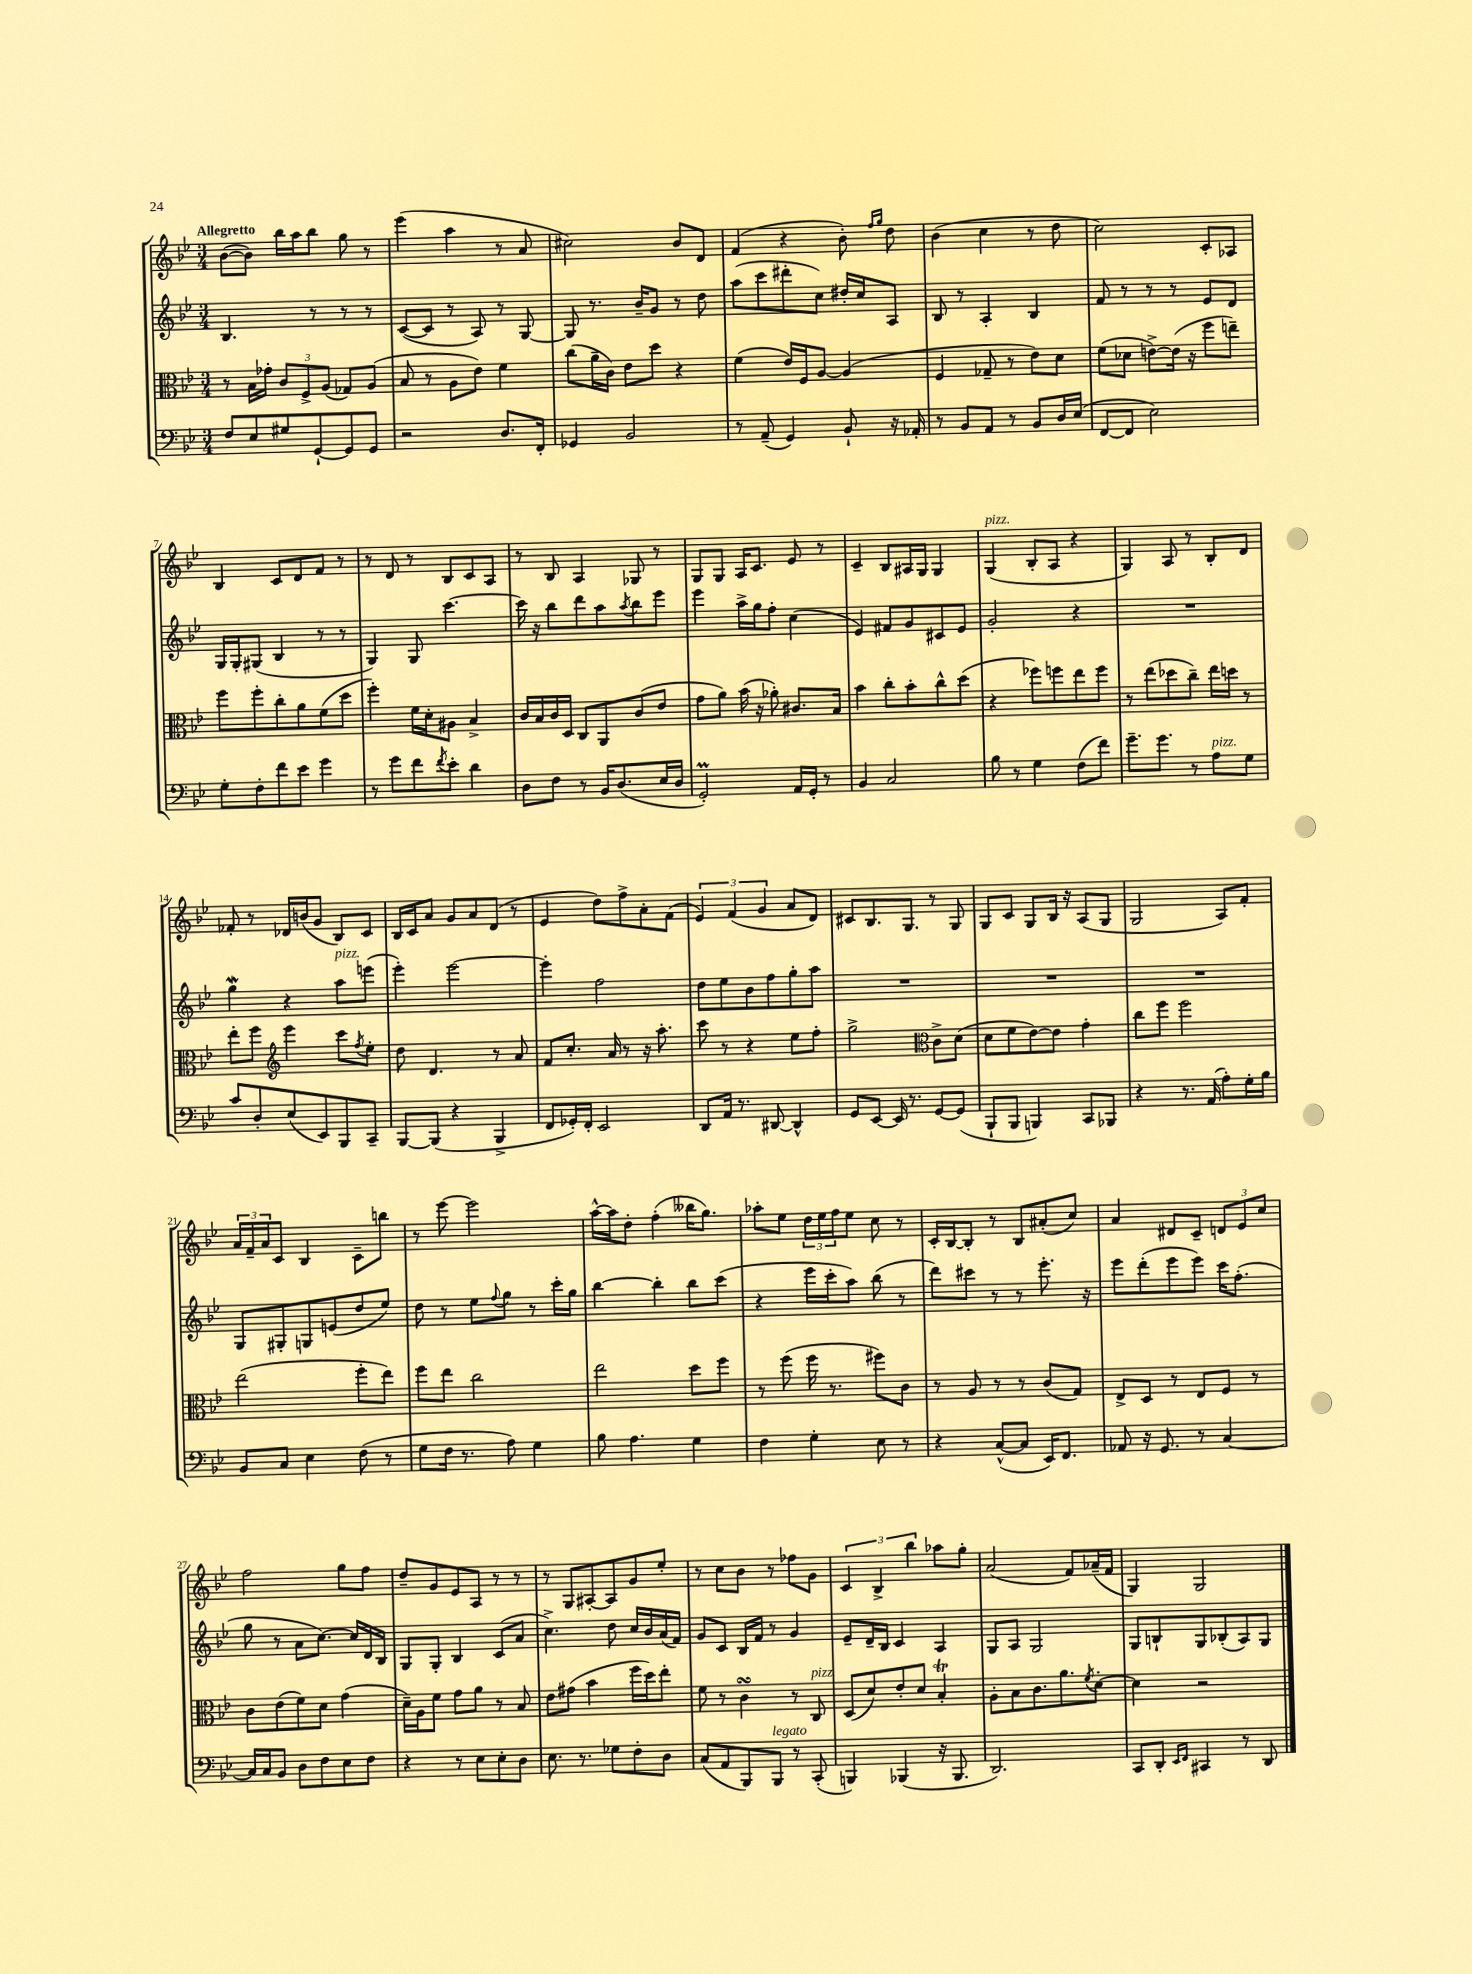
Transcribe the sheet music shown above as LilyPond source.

<<
\new StaffGroup <<
\new Staff = "s0" {
    \clef treble \key bes \major \numericTimeSignature \time 3/4 \tempo "Allegretto"
    bes'8~( bes'8) bes''16 a''16 bes''8 g''8 r8 |
    ees'''4( a''4 r8 a'8 |
    cis''2) bes'8 d'8 |
    f'4( r4 bes'8-.) \grace { f''16 g''16 } d''8 |
    bes'4( c''4 r8 d''8 |
    c''2) c'8-. aes8 |
    bes4 c'8 d'8 f'8 r8 |
    r8 d'8 r8 bes8 c'8 a8 |
    r8 bes8 a4 ges8 r8 |
    g8 g8 a16 c'8. ees'8 r8 |
    c'4-- bes8 ais16 g16 g4 |
    g4^\markup { \italic "pizz." }( bes8-. a8 r4 |
    g4) a8 r8 bes8-. d'8 |
    fes'8-. r8 des'16 b'16( g'8 bes8) c'8 |
    bes16 c'16 a'8 g'8 a'8 d'8( r8 |
    ees'4 d''8) f''8-> a'8-. f'8( |
    \tuplet 3/2 { ees'4) f'4( g'4 } a'8 d'8) |
    cis'8 bes8. g8. r8 g8 |
    g8 c'8 g8 bes16 r16 a8( g8 |
    g2 a8) f'8-. |
    \tuplet 3/2 { a'16 f'16-- a'16 } c'8 bes4 c'8-- b''8 |
    r8 ees'''8~ ees'''2 |
    a''16~-^ a''16 d''8-. f''4-.( beses''16 g''8.) |
    aes''8-. ees''8 \tuplet 3/2 { d''16 ees''16 f''16 } ees''8 c''8 r8 |
    c'16-. bes16~ bes8-. r8 bes8 ais'8-.( c''8) |
    a'4 dis'8 c'8-- \tuplet 3/2 { d'8 ees'8 c''8 } |
    f''2 g''8 f''8 |
    d''8-- g'8 ees'8 a8 r8 r8 |
    r8 g8 ais8~-. ais8 g'8 ees''8-. |
    r8 c''8 bes'8 r8 fes''8 g'8 |
    \tuplet 3/2 { c'4 bes4-> bes''4 } aes''8 g''8-. |
    a'2( f'8) aes'16--( f'16 |
    g4) g2 \bar "|." |
}
\new Staff = "s1" {
    \clef treble \key bes \major \numericTimeSignature \time 3/4
    bes4. r8 r8 r8 |
    c'8~( c'8 r8 a8) r8 g8~ |
    g8 r8. bes'16-- g'8 r8 d''8 |
    a''8( c'''8 dis'''8-. c''8) dis''16-. c''16 a8 |
    bes8 r8 a4-. bes4 |
    f'8 r8 r8 r8 ees'8 d'8 |
    g16 g16-. gis8( bes4 r8 r8 |
    g4) g8 c'''4.~ |
    c'''16 r16 bes''8 d'''8 a''8 \acciaccatura { a''8 } bes''8 ees'''8 |
    ees'''4 a''16-> g''16 f''8-. c''4( |
    ees'4) fis'8 g'8 cis'8 ees'8 |
    g'2-. r4 |
    R2. |
    g''4\mordent r4 a''8^\markup { \italic "pizz." } e'''8( |
    ees'''4-.) ees'''2~ |
    ees'''4-. f''2 |
    d''8 ees''8 bes'8 f''8 g''8-. a''8 |
    R2. |
    R2. |
    R2. |
    g8 gis8-. g8 e'8( d''8 ees''8) |
    d''8 r8 ees''8 \appoggiatura { f''8 } g''8 r8 c'''16-. g''16 |
    bes''4~ bes''4-. bes''8 c'''8( |
    r4 ees'''16 c'''16-. a''8) bes''8( r8 |
    d'''8) cis'''8 r8 r8 ees'''8.-. r16 |
    ees'''8 d'''8-.( ees'''8 ees'''8) c'''16 f''8.-.( |
    g''8 r8 a'8 c''8.~) c''16 d'16 bes16 |
    g8 g8-. bes4 c'8( a'8 |
    c''4.->) d''8 c''16 bes'16 a'16( f'16) |
    g'8 c'8 bes16 f'16 r8 g'4 |
    ees'8-- d'16-- bes16 c'4 a4 |
    g8 a8 g2 |
    g8 b8-! g8 bes8-.( a8) g8 \bar "|." |
}
\new Staff = "s2" {
    \clef alto \key bes \major \numericTimeSignature \time 3/4
    r8 bes16 ges'16-. \tuplet 3/2 { c'8 f8-> a8( } ges8) a8( |
    bes8 r8 a8 ees'8) f'4 |
    c''8( a'16-- c'16) ees'8 d''8 r4 |
    f'4( ees'16) f16 a8~ a4( |
    f4 ges8-- r8 ees'8) d'8 |
    f'8( des'8 e'8~->) e'16( r16 f''8 e''8--) |
    f''8 f''8-. c''8-. a'8 f'8( d''8 |
    f''4-.) f'16 d'16-. ais8 bes4-> |
    c'16 bes16 c'16 d16 c8 a,8 c'8( ees'8 |
    g'8 a'8) bes'16( r16 aes'8-.) cis'8. bes16 |
    bes'4 c''8-. bes'8-. c''8-^ d''8( |
    r4 fes''8) f''8 ees''8 f''8 |
    r8 ees''8( des''8 c''8--) ees''16 d''16 r8 |
    ees''8-. f''8 \clef treble ees'''4 c'''8 \acciaccatura { f''8 } ees''8-. |
    d''8 d'4. r8 a'8 |
    f'8 c''8.-. a'16 r8 r16 a''8.-. |
    c'''8 r8 r4 ees''8 f''8-. |
    g''2-> \clef alto c'8-> d'8( |
    d'8 f'8 ees'8~) ees'8 g'4-. |
    c''8 f''8 f''2 |
    ees''2( f''8-. ees''8) |
    f''8 ees''8 c''2 |
    ees''2 d''8 f''8 |
    r8 f''8( f''16 r8. fis''8) c'8 |
    r8 a8 r8 r8 c'8( g8) |
    ees8-> d8 r8 ees8 f8 r8 |
    c'8 ees'8( f'8) d'8 g'4( |
    d'16--) a16 f'8 g'8 a'8 r8 bes8 |
    ees'8 gis'8( bes'4 f''16 d''16) ees''8-. |
    f'8 r8 c'4\turn r8 c8^\markup { \italic "pizz." } |
    d8( d'8) ees'8-. d'8 bes4-.\trill |
    a8-. bes8 c'8. a'8. \acciaccatura { f'8 } d'8~-. |
    d'4 r2 \bar "|." |
}
\new Staff = "s3" {
    \clef bass \key bes \major \numericTimeSignature \time 3/4
    f8 ees8 gis8 g,8~-! g,8 g,8 |
    r2 d8. f,16-. |
    ges,4 bes,2 |
    r8 a,8--( g,4) bes,8-! r16 aes,16-. |
    r8 bes,8 a,8 r8 bes,8 d16 ees16( |
    f,8~ f,8 ees2) |
    g8-. f8-. f'8 ees'8 g'4 |
    r8 g'8 f'8 \acciaccatura { f'8 } ees'8-. d'4 |
    d8 f8 r8 bes,16 d8.( ees16 d16 |
    g,2-.\prall) a,16 g,16-. r8 |
    bes,4 c2 |
    bes8 r8 g4 f8( f'8) |
    g'8.-- g'8. r8 a8^\markup { \italic "pizz." } g8 |
    c'8 d8-. ees8( ees,8) bes,,8 c,8-- |
    bes,,8~ bes,,8( r4 bes,,4-> |
    f,8 ges,16-.) f,16-. ees,2 |
    d,8 a,16 r8. dis,8~ dis,4-^ |
    g,8 ees,8~ ees,16 r8. g,8~ g,8( |
    bes,,8-! bes,,8 b,,4) c,8 bes,,8 |
    r4 r8. a,16( a8-.) g16-. bes16 |
    bes,8 c8 ees4 f8( r8 |
    g8 f16 r8. a8) g4 |
    bes8 a4. g4 |
    f4 g4-. ees8 r8 |
    r4 c8~-^( c8 ees,16) f,8. |
    aes,8 r16 g,8. r8 c4~ |
    c16 c16 bes,8 d8 f8 ees8 f8 |
    r4 r8 ees8 ees8-. d8 |
    ees8. r8. ges8 f8-. d8 |
    c8( a,8 bes,,8) bes,,8^\markup { \italic "legato" } r8 c,8-.( |
    b,,4) bes,,4( r16 bes,,8. |
    d,2.) |
    c,8 d,8-. \grace { ees,16 f,16 } cis,4 r8 d,8 \bar "|." |
}
>>
>>
